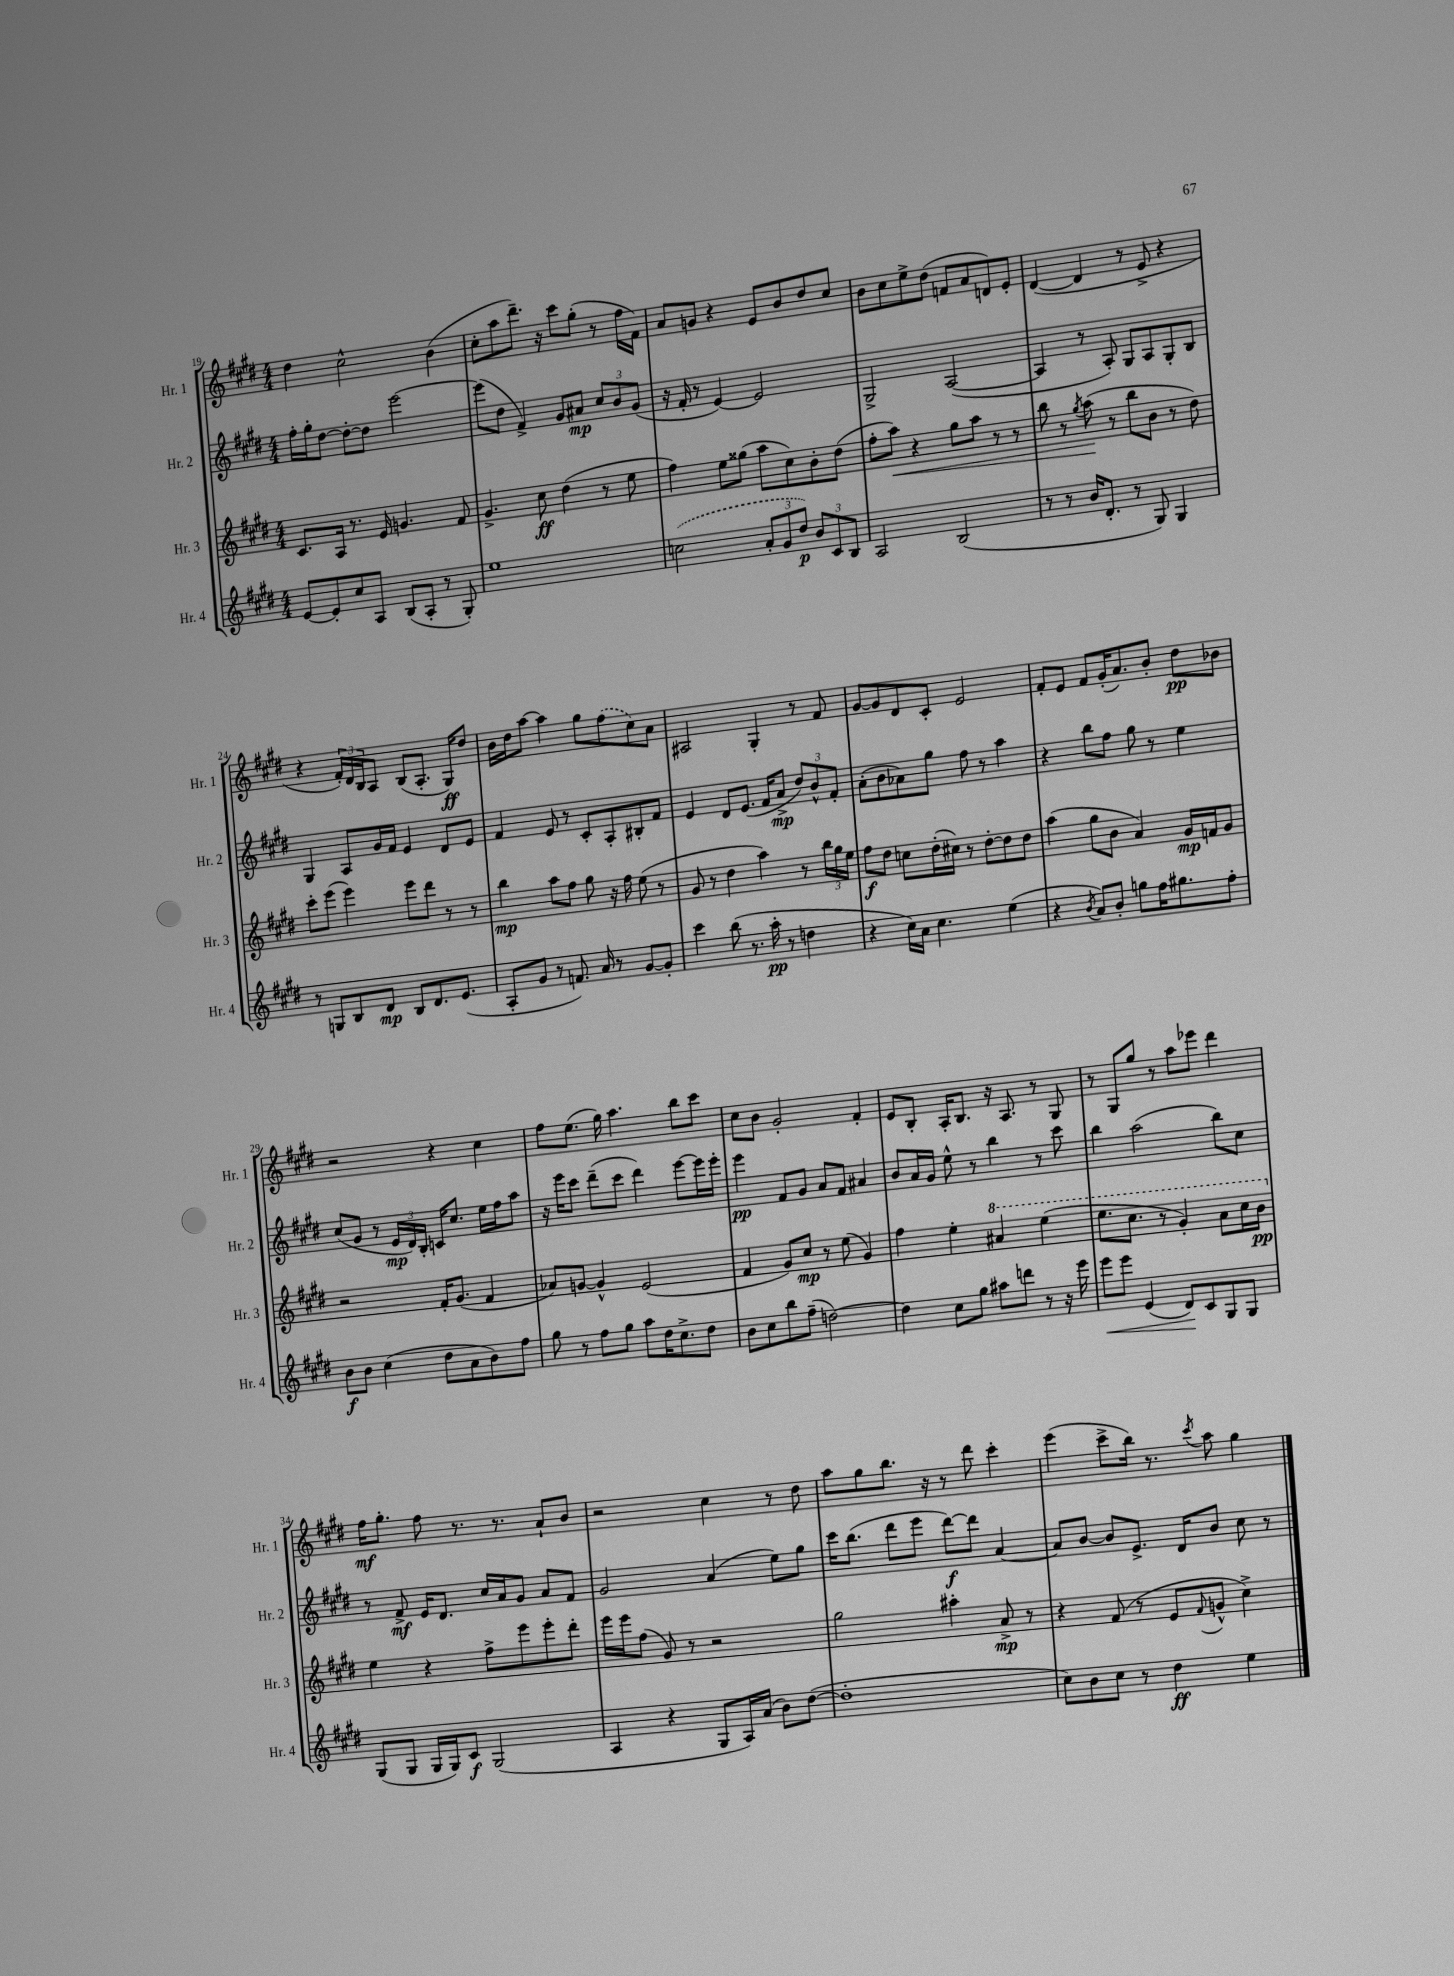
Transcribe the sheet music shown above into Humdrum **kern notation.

**kern	**dynam	**kern	**dynam	**kern	**dynam	**kern	**dynam
*part4	*part4	*part3	*part3	*part2	*part2	*part1	*part1
*staff4	*staff4	*staff3	*staff3	*staff2	*staff2	*staff1	*staff1
*I"Hr. 4	*	*I"Hr. 3	*	*I"Hr. 2	*	*I"Hr. 1	*
*I'Hr. 4	*	*I'Hr. 3	*	*I'Hr. 2	*	*I'Hr. 1	*
*clefG2	*	*clefG2	*	*clefG2	*	*clefG2	*
*k[f#c#g#d#]	*	*k[f#c#g#d#]	*	*k[f#c#g#d#]	*	*k[f#c#g#d#]	*
*M4/4	*	*M4/4	*	*M4/4	*	*M4/4	*
=19	=19	=19	=19	=19	=19	=19	=19
[8e/L	.	8.c#/L	.	16ff#'\LL	.	4dd#\	.
.	.	.	.	16gg#'\J	.	.	.
8e'/]	.	.	.	[8dd#\J	.	.	.
.	.	16A/Jk	.	.	.	.	.
8cc#/	.	8.r	.	8dd#'\L_	.	2cc#^^\	.
8A/J	.	.	.	8dd#\J]	.	.	.
.	.	16e/	.	.	.	.	.
(8B/L	.	4.gn/	.	[2eee\	.	.	.
8A'/J	.	.	.	.	.	.	.
8r	.	.	.	.	.	(4b\	.
8G#'/)	.	8f#/	.	.	.	.	.
=20	=20	=20	=20	=20	=20	=20	=20
1ee	.	4.g#^/	.	(8eee\L]	.	8cc#'\L	.
.	.	.	.	8dd#\J	.	8aa\	.
.	.	.	.	4f#^/)	.	8.ddd#~\J)	.
.	.	8cc#\	ff	.	.	.	.
.	.	.	.	.	.	16r	.
.	.	(4dd#\	.	8g#/L	.	8ccc#\L	.
.	.	.	.	8a#X/J	mp	(8gg#'\J	.
.	.	8r	.	12cc#/L	.	8r	.
.	.	.	.	12b/	.	.	.
.	.	8ee\	.	.	.	16ff#\LL	.
.	.	.	.	(12g#/J	.	.	.
.	.	.	.	.	.	16f#\JJ)	.
=21	=21	=21	=21	=21	=21	=21	=21
(2ccn\	.	4ff#\)	.	16r	.	8a/L	.
.	.	.	.	16f#'/	.	.	.
.	.	.	.	8r	.	8gn/J	.
.	.	8ee\L	.	[4e/)	.	4r	.
.	.	(8gg##X\J	.	.	.	.	.
12a'/L	.	8aa\L	.	2e/]	.	8e/L	.
12g#/	.	.	.	.	.	.	.
.	.	8cc#\)	.	.	.	8b/	.
12dd#/J)	p	.	.	.	.	.	.
12b/L	.	8b'\	.	.	.	8dd#/	.
12c#/	.	.	.	.	.	.	.
.	.	(8dd#\J	.	.	.	8cc#/J	.
12B/J	.	.	.	.	.	.	.
=22	=22	=22	=22	=22	=22	=22	=22
2A/	.	8ff#'\L	.	2G#^/	.	8b\L	.
!	!	!	!LO:HP:b	!	!	!	!
.	.	8aa\J)	<	.	.	8cc#\	.
.	.	4r	.	.	.	8ee^\	.
.	.	.	.	.	.	(8dd#\J	.
(2B/	.	8gg#\L	.	([2A/	.	8fn/L	.
.	.	8aa\J	.	.	.	8a/	.
.	.	8r	.	.	.	8dn/)	.
.	.	8r	.	.	.	8e'/J	.
=23	=23	=23	=23	=23	=23	=23	=23
8r	.	8bb\	.	4A/]	.	([4d#/	.
8r	.	8r	.	.	.	.	.
.	.	8qgg#/	.	.	.	.	.
16b/KL	.	(8aa\	.	8r	.	4d#/]	.
8.d#'/J	.	.	.	.	.	.	.
.	.	8r	[	8A'/)	.	.	.
8r	.	8bb\L	.	8G#/L	.	8r	.
8G#/)	.	8b\J	.	8A/	.	8e^/	.
4G#/	.	8r	.	8G#'/	.	4r	.
.	.	8dd#\)	.	8B/J	.	.	.
!!LO:LB:g=z
=24	=24	=24	=24	=24	=24	=24	=24
8r	.	8ccc#'\L	.	4G#/	.	4r	.
8Gn/L	.	(8eee\J	.	.	.	.	.
8B/	.	4eee\)	.	8A/L	.	24f#'/LL)	.
.	.	.	.	.	.	24d#/	.
.	.	.	.	.	.	24B/J	.
8d#/J	mp	.	.	16g#/L	.	8A/J	.
.	.	.	.	16f#/JJ	.	.	.
8B/L	.	8eee\L	.	4e/	.	(8B/L	.
8.d#/	.	8ddd#\J	.	.	.	8.A'/J	.
.	.	8r	.	8d#/L	.	.	.
(8.e/J	.	.	.	.	.	16G#/KL)	ff
.	.	8r	.	8e/J	.	8dd#/J	.
=25	=25	=25	=25	=25	=25	=25	=25
8A'/L	.	4bb\	mp	4f#/	.	16b\LL	.
.	.	.	.	.	.	16dd#\J	.
8g#/J	.	.	.	.	.	[8aa\J	.
8r	.	8aa\L	.	8e/	.	4aa\]	.
8.fn/)	.	8ff#\J	.	8r	.	.	.
.	.	8gg#\	.	8c#'/L	.	8gg#\L	.
16a/	.	.	.	.	.	.	.
8r	.	16r	.	8A'/	.	(8ff#\	.
.	.	16ff#\	.	.	.	.	.
[8g#/L	.	(8ee\	.	8B#X'/	.	8cc#\)	.
8g#'/J]	.	8r	.	8f#/J	.	8a\J	.
=26	=26	=26	=26	=26	=26	=26	=26
4ccc#\	.	8g#/	.	4e/	.	2A#X/	.
.	.	8r	.	.	.	.	.
(8bb\	.	4dd#\	.	8d#/L	.	.	.
8.r	.	.	.	(8.e/J	.	.	.
.	.	4aa\)	.	.	.	4G#'/	.
16aa'\	pp	.	.	16f#/KL	.	.	.
8r	.	.	.	8a^/J	mp	.	.
4ddn\	.	8r	.	12dd#/L)	.	8r	.
.	.	.	.	12b^^/	.	.	.
.	.	24bb\LL	.	.	.	8f#/	.
.	.	24gg#\	.	12f#'/J	.	.	.
.	.	24ee\JJ	.	.	.	.	.
=27	=27	=27	=27	=27	=27	=27	=27
4r	.	8ff#\L	f	(8a'\L	.	[8g#/L	.
.	.	8dd#\J	.	8b\	.	8g#/]	.
16cc#\LL)	.	8ccn\L	.	8a-X\)	.	8d#/	.
16a\JJ	.	.	.	.	.	.	.
4.cc#\	.	(16dd#'\L	.	8gg#\J	.	8c#'/J	.
.	.	16cc#X\JJ)	.	.	.	.	.
.	.	8r	.	8ff#\	.	2e/	.
.	.	[8dd#'\L	.	8r	.	.	.
(4ee\	.	8dd#\]	.	4aa\	.	.	.
.	.	8dd#\J	.	.	.	.	.
=28	=28	=28	=28	=28	=28	=28	=28
4r	.	(4aa\	.	4r	.	8f#'/L	.
.	.	.	.	.	.	8e/J	.
8qb/	.	.	.	.	.	.	.
8a/L)	.	8gg#\L	.	8bb\L	.	8f#/L	.
8b'/J	.	8b\J	.	8ff#\J	.	(16g#'/K	.
.	.	.	.	.	.	8.a/)	.
8ggn\L	.	4a/)	.	8gg#\	.	.	.
16ff#\K	.	.	.	8r	.	8b'/J	.
8.gg#X\	.	.	.	.	.	.	.
.	.	16g#/LL	mp	4ee\	.	8dd#\L	pp
.	.	16fn/J	.	.	.	.	.
8ff#'\J	.	8g#/J	.	.	.	8b-X\J	.
!!LO:LB:g=z
=29	=29	=29	=29	=29	=29	=29	=29
8b\L	f	2r	.	(8cc#/L	.	2r	.
8b\J	.	.	.	8g#/J	.	.	.
(4cc#\	.	.	.	8r	.	.	.
.	.	.	.	24e/LL	mp	.	.
.	.	.	.	24d#/)	.	.	.
.	.	.	.	24B'/JJ	.	.	.
8dd#\L	.	16f#'/KL	.	16cn/KL	.	4r	.
.	.	(8.g#/J	.	8.cc#/J	.	.	.
8a\	.	.	.	.	.	.	.
8b\)	.	4f#/	.	16ee\LL	.	4cc#\	.
.	.	.	.	16ff#\J	.	.	.
8ff#\J	.	.	.	8aa\J	.	.	.
=30	=30	=30	=30	=30	=30	=30	=30
8gg#\	.	8a-X/L)	.	16r	.	8ff#\L	.
.	.	.	.	16eee\KL	.	.	.
8r	.	[8gn/J	.	8ccc#\J	.	(8.ee\J	.
8ff#\L	.	4g^^/]	.	(8ddd#~\L	.	.	.
.	.	.	.	.	.	16gg#\)	.
8gg#\J	.	.	.	8ccc#\J	.	4.aa\	.
8aa\L	.	(2e/	.	4ddd#\)	.	.	.
16dd#\K	.	.	.	.	.	.	.
8.cc#^\	.	.	.	.	.	.	.
.	.	.	.	[8eee\L	.	8bb\L	.
8dd#\J	.	.	.	16eee\L]	.	8ccc#\J	.
.	.	.	.	16eee'\JJ	.	.	.
=31	=31	=31	=31	=31	=31	=31	=31
8b\L	.	4f#/	.	4eee\	pp	8cc#\L	.
8cc#\	.	.	.	.	.	8b\J	.
8bb\	.	8g#/L)	.	8f#/L	.	2g#'/	.
(8ff#~\J	.	8cc#/J	mp	8g#/J	.	.	.
[2ddn\)	.	8r	.	8a/L	.	.	.
.	.	(8ee\	.	8f#/J	.	.	.
.	.	4g#/)	.	4a#X/	.	4f#'/	.
=32	=32	=32	=32	=32	=32	=32	=32
4dd\]	.	4ff#\	.	8b/L	.	8e/L	.
.	.	.	.	16a/L	.	8B'/J	.
.	.	.	.	16g#/JJ	.	.	.
8cc#\L	.	4ee'\	.	8ee^^\	.	16A'/KL	.
.	.	.	.	.	.	8.B/J	.
8gg#\J	.	.	.	8r	.	.	.
*	*	*8va	*	*	*	*	*
8aa#X\L	.	4aa#X/	.	4bb\	.	16r	.
.	.	.	.	.	.	8.A/	.
8dddn\J	.	.	.	.	.	.	.
8r	.	(4eee\	.	8r	.	8r	.
16r	.	.	.	8ccc#\	.	8G#/	.
16eee\	.	.	.	.	.	.	.
=33	=33	=33	=33	=33	=33	=33	=33
!	!LO:HP:b	!	!	!	!	!	!
8eee\L	<	8.eee\L	.	4bb\	.	8r	.
8eee\J	.	.	.	.	.	8G#/L	.
.	.	8.ccc#\J	.	.	.	.	.
(4e/	.	.	.	(2aa\	.	8gg#/J	.
.	.	8r	.	.	.	8r	.
8d#/L)	.	4gg#'/)	.	.	.	8aa\L	.
8c#/	[	.	.	.	.	8eee-X\J	.
8G#/	.	8aa\L	.	8bb\L)	.	4ddd#\	.
8G#/J	.	16ccc#\L	.	8cc#\J	.	.	.
.	.	16bb\JJ	pp	.	.	.	.
!!LO:LB:g=z
=34	=34	=34	=34	=34	=34	=34	=34
*	*	*X8va	*	*	*	*	*
(8G#/L	.	4ee\	.	8r	.	16ff#\KL	mf
.	.	.	.	.	.	8.gg#'\J	.
8G#/J	.	.	.	8f#^/	mf	.	.
16G#/LL	.	4r	.	16e/KL	.	8ff#\	.
16G#/J)	.	.	.	8.d#/J	.	.	.
8c#/J	f	.	.	.	.	8.r	.
(2G#/	.	8ff#^\L	.	16cc#/LL	.	.	.
.	.	.	.	16a/J	.	8.r	.
.	.	8eee\	.	8g#/J	.	.	.
.	.	8eee'\	.	8a/L	.	8a`/L	.
.	.	8ddd#'\J	.	8f#/J	.	8b/J	.
=35	=35	=35	=35	=35	=35	=35	=35
4A/	.	16eee\LL	.	2g#/	.	2r	.
.	.	16eee\J	.	.	.	.	.
.	.	(8ff#\J	.	.	.	.	.
4r	.	8g#/)	.	.	.	.	.
.	.	8r	.	.	.	.	.
8G#/L	.	2r	.	(4a/	.	4cc#\	.
16A/L)	.	.	.	.	.	.	.
(16a/JJ	.	.	.	.	.	.	.
8b\L)	.	.	.	8ee\L)	.	8r	.
([8dd#\J	.	.	.	8gg#\J	.	8dd#\	.
=36	=36	=36	=36	=36	=36	=36	=36
1dd#']	.	2gg#\	.	16ccc#\KL	.	8aa\L	.
.	.	.	.	(8.bb\J	.	.	.
.	.	.	.	.	.	8gg#\	.
.	.	.	.	8ddd#\L	.	8.bb\J	.
.	.	.	.	8eee\J	.	.	.
.	.	.	.	.	.	16r	.
.	.	4aa#X'\	.	[8ddd#\L)	f	8r	.
.	.	.	.	8ddd#\J]	.	8ddd#\	.
.	.	8a^/	mp	[4a/	.	4ccc#'\	.
.	.	8r	.	.	.	.	.
=37	=37	=37	=37	=37	=37	=37	=37
8cc#\L)	.	4r	.	8a/L]	.	(4eee\	.
8b\	.	.	.	[8b/J	.	.	.
8cc#\J	.	(8f#/	.	8b/L]	.	8ccc#^\L	.
8r	.	8r	.	8.e^/J	.	16bb\Jk)	.
.	.	.	.	.	.	8.r	.
4dd#\	ff	8e/L	.	.	.	.	.
.	.	.	.	16d#/KL	.	.	.
.	.	8qqf#/	.	.	.	8qccc#/	.
.	.	8gn^^/J	.	8b/J	.	8aa\	.
4ee\	.	4cc#^\)	.	8cc#\	.	4gg#\	.
.	.	.	.	8r	.	.	.
==	==	==	==	==	==	==	==
*-	*-	*-	*-	*-	*-	*-	*-
